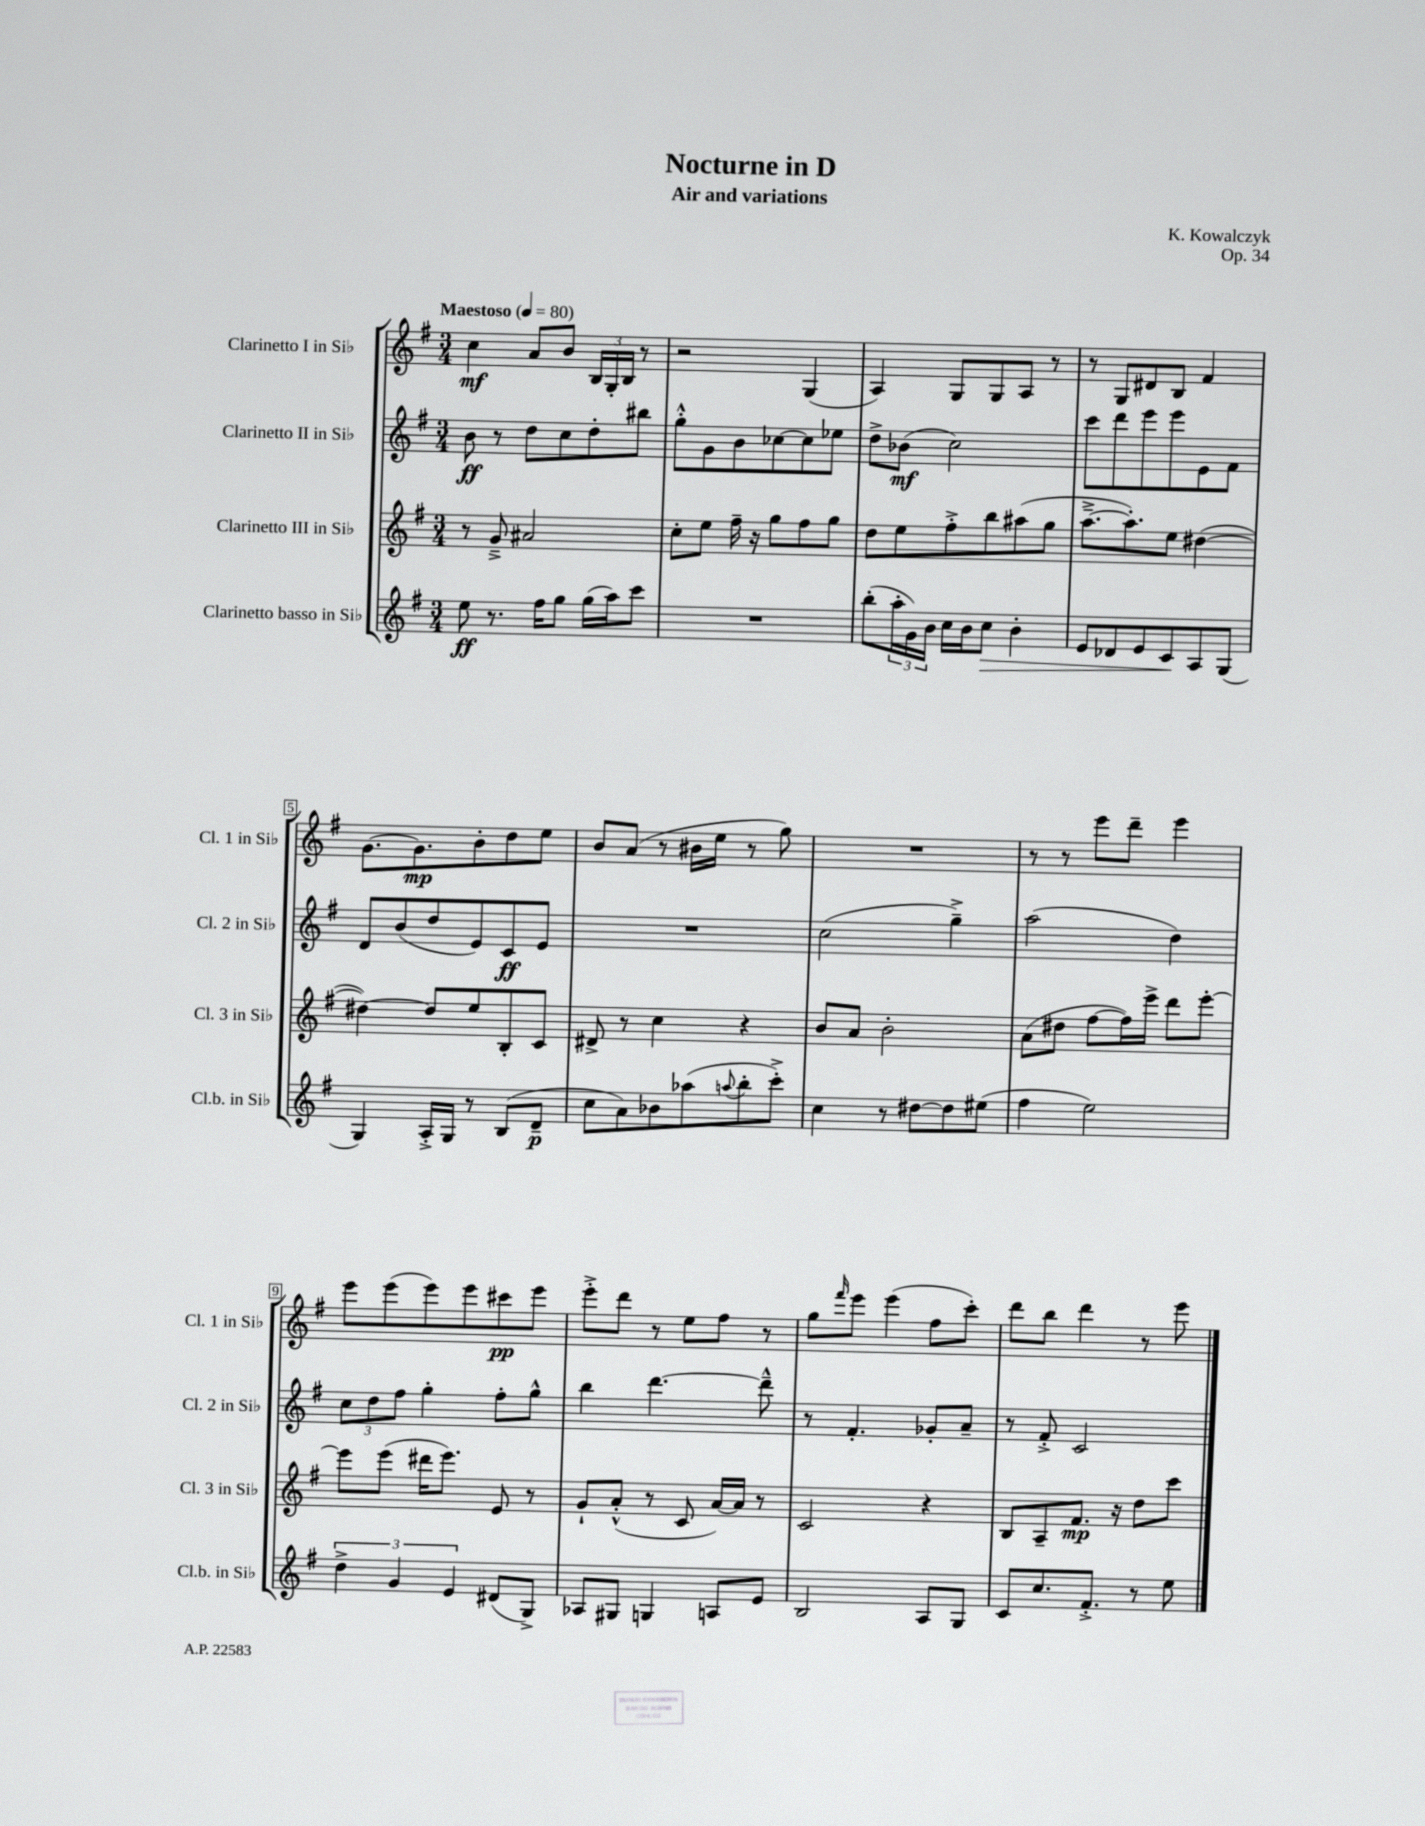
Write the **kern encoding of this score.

**kern	**kern	**kern	**kern
*staff4	*staff3	*staff2	*staff1
*clefG2	*clefG2	*clefG2	*clefG2
*k[f#]	*k[f#]	*k[f#]	*k[f#]
*M3/4	*M3/4	*M3/4	*M3/4
*MM80	*MM80	*MM80	*MM80
8ee	8r	8b	4cc
8.r	8g~^	8r	.
.	2a#	8dd	8a
16ff#	.	.	.
8gg	.	8cc	8b
(16gg	.	8dd'	24B
.	.	.	24G'
16aa)	.	.	.
.	.	.	24B
8ccc	.	8bb#	8r
=	=	=	=
2.r	8cc'	8gg'^^	2r
.	8ee	8g	.
.	16ff#~	8b	.
.	16r	.	.
.	8gg	[8cc-	.
.	8ff#	8cc-]	(4G
.	8gg	8ee-	.
=	=	=	=
(8bb'	8dd	8dd^	4A)
24aa'	8ee	(8b-	.
24g)	.	.	.
24b	.	.	.
16cc	8ff#'^	2cc)	8G
16b	.	.	.
8cc	8bb	.	8G
4b'	(8aa#	.	8A
.	8gg	.	8r
=	=	=	=
8e	[8.aa~^	8ccc	8r
8d-	.	8ddd	8G
.	8.aa'])	.	.
8e	.	8eee	8d#
8c	8ee	8eee	8B
8A	([4dd#	8e	4f#
(8G	.	8f#	.
=	=	=	=
4G)	4dd#_)	8d	[8.g
.	.	(8b	.
.	.	.	8.g]
16A'^	8dd#]	8dd	.
16G	.	.	.
8r	8ee	8e)	8b'
(8B	8B'	8c	8dd
8d~	8c	8e	8ee
=	=	=	=
8cc	8d#^	2.r	8b
8a)	8r	.	(8a
8b-	4cc	.	8r
(8aa-	.	.	16b#
.	.	.	16ee
8qqaa	.	.	.
8bb'	4r	.	8r
8ccc'^)	.	.	8gg)
=	=	=	=
4cc	8b	(2cc	2.r
.	8a	.	.
8r	2b'	.	.
[8dd#	.	.	.
8dd#]	.	4gg~^)	.
(8ee#	.	.	.
=	=	=	=
4ff#	(8a	(2aa	8r
.	8dd#	.	8r
2ee)	[8ff#	.	8eee
.	16ff#])	.	8ddd~
.	16eee^	.	.
.	8ddd	4dd)	4eee
.	[8eee'	.	.
=	=	=	=
6dd^	8eee]	12cc	8eee
.	.	12dd	.
.	(8eee	.	(8eee
6g	.	12ff#	.
.	16ddd#	4gg'	8eee)
.	8.eee)	.	.
6e	.	.	.
.	.	.	8eee
(8d#	8e	8ff#'	8ccc#
8G^)	8r	8gg^^	8eee
=	=	=	=
8A-	8g`	4bb	8eee'^
8G#	(8a'^^	.	8ddd
4G	8r	[4.ddd	8r
.	8c	.	8ee
8A	[16a)	.	8ff#
.	16a]	.	.
8e	8r	8ddd~^^]	8r
=	=	=	=
2B	2c	8r	8gg
.	.	.	16qqfff#
.	.	4.f#'	8eee
.	.	.	(4eee
8A	4r	8g-'	8ff#
8G	.	8a~	8ccc')
=	=	=	=
8c	8B	8r	8ddd
8.cc	8A~	8f#'^	8bb
.	8.f#	2c	4ddd
8.f#'^	.	.	.
.	16r	.	.
8r	8dd	.	8r
8ee	8ccc	.	8eee
==	==	==	==
*-	*-	*-	*-
